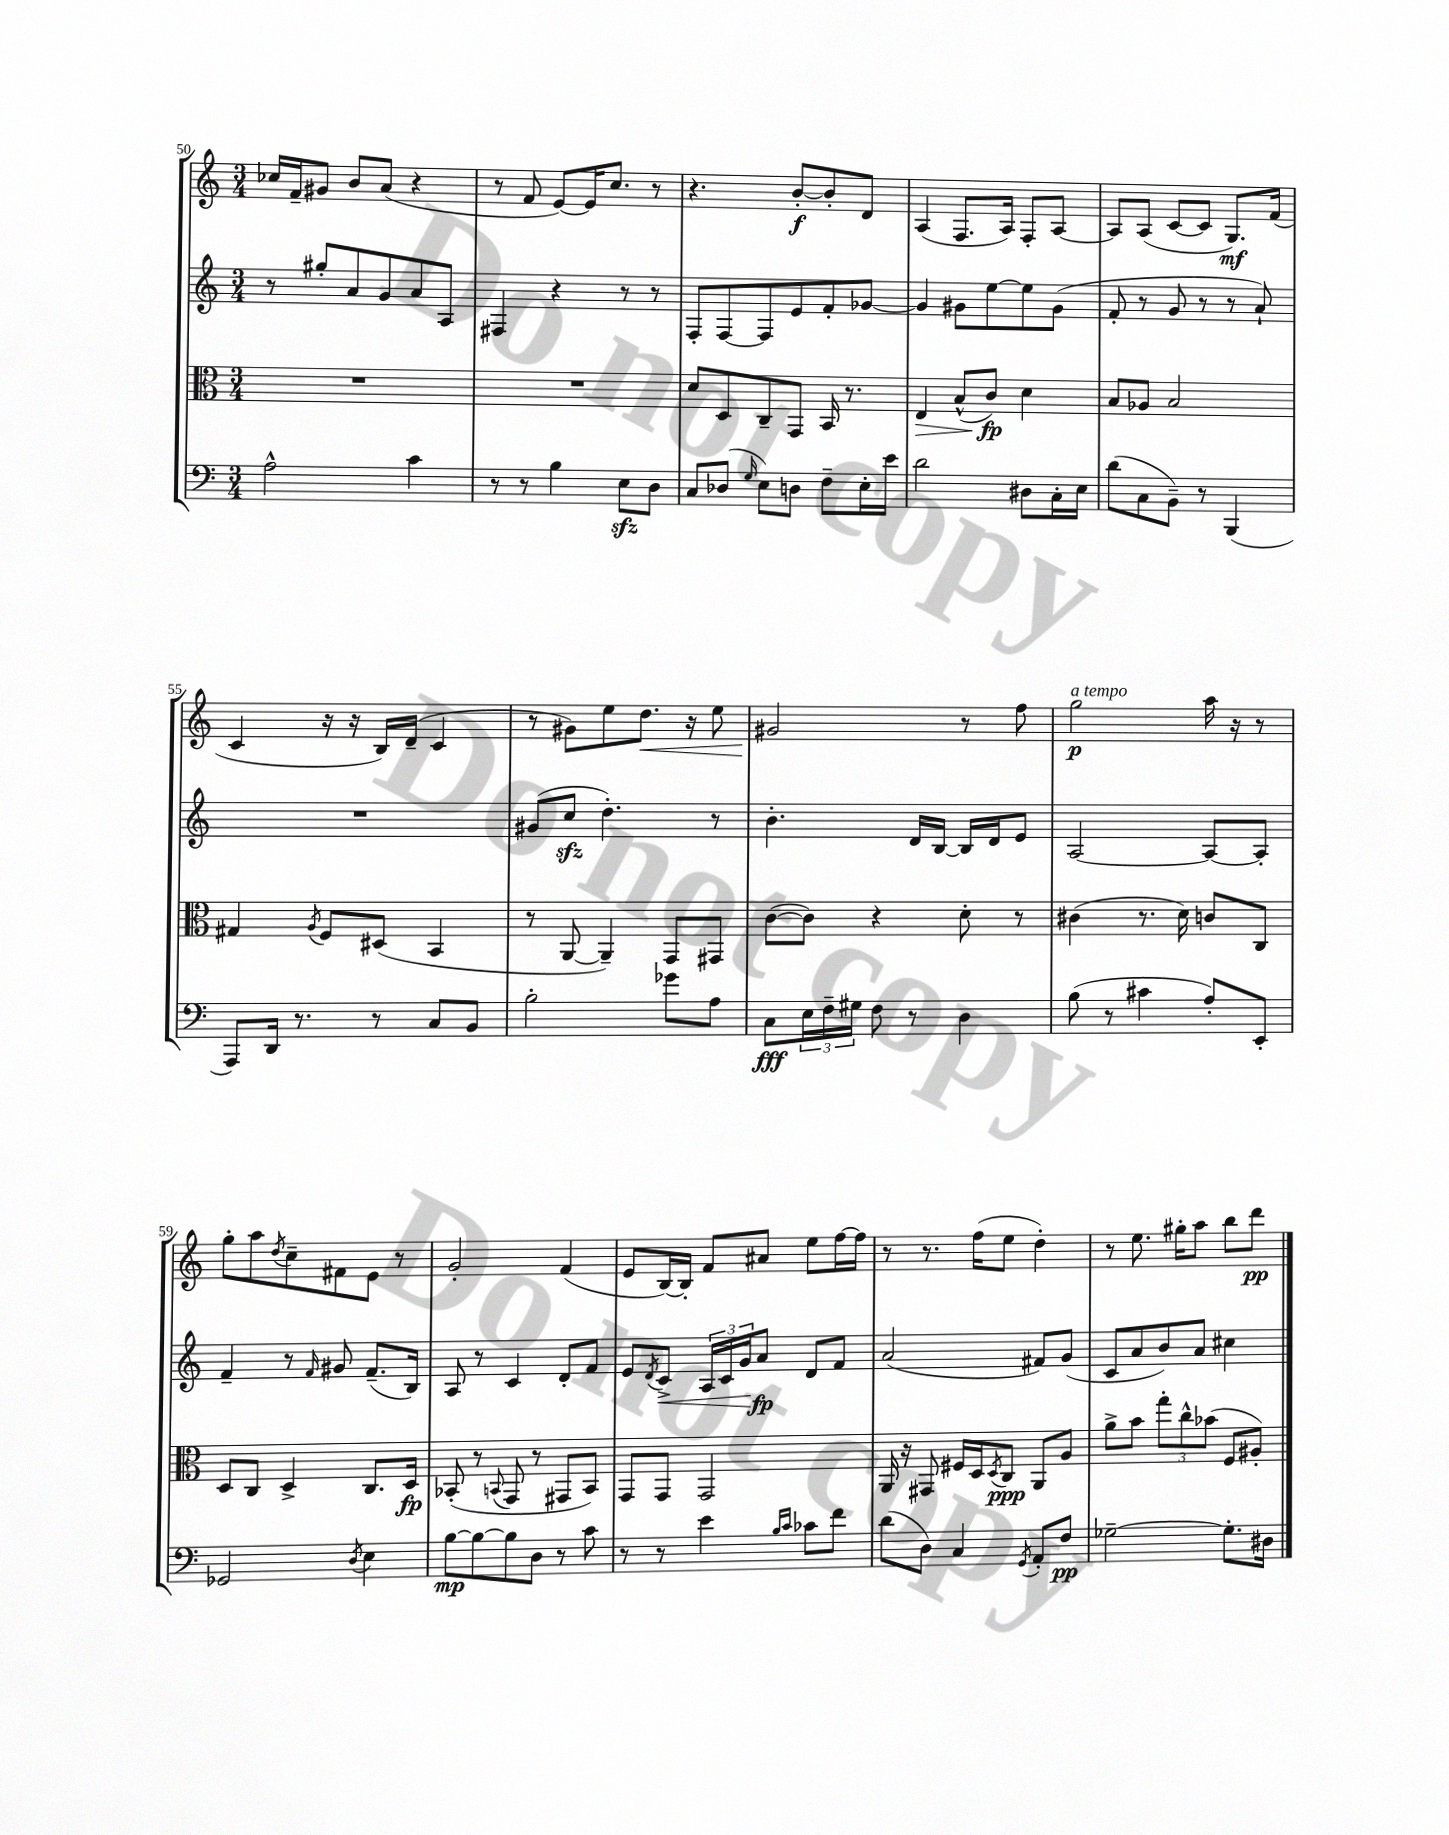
<<
\new StaffGroup <<
\new Staff = "s0" {
    \clef treble \key c \major \numericTimeSignature \time 3/4
    ces''16 f'16-- gis'8 b'8 a'8( r4 |
    r8 f'8 e'8~) e'16 c''8. r8 |
    r4. b'8~-.\f b'8-. d'8 |
    a4( f8. a16) f8-. a8~ |
    a8 a8( c'8~ c'8 g8.\mf) f'16( |
    c'4 r16 r16 b16) d'16--( c'4 |
    r8 gis'8) e''8 d''8.\< r16 e''8 |
    gis'2\! r8 f''8 |
    g''2\p^\markup { \italic "a tempo" } a''16 r16 r8 |
    g''8-. a''8 \acciaccatura { d''8 } c''8-- fis'8 e'8 r8 |
    g'2-. f'4( |
    e'8 b16~) b16-. f'8 ais'8 e''8 f''16~ f''16 |
    r8 r8. f''16( e''8 d''4-.) |
    r8 e''8. gis''16-. a''8 b''8 d'''8\pp \bar "|." |
}
\new Staff = "s1" {
    \clef treble \key c \major \numericTimeSignature \time 3/4
    r8 gis''8-. a'8 g'8 a'8 a8 |
    fis4 r4 r8 r8 |
    f8-. f8~ f8 e'8 f'8-. ges'8~ |
    ges'4 gis'8 e''8~ e''8 gis'8( |
    f'8-. r8 g'8 r8 r8 a'8-!) |
    R2. |
    gis'8( c''8\sfz d''4.-.) r8 |
    b'4.-. d'16 b16~ b16 d'16 e'8 |
    a2~ a8~ a8-. |
    f'4-- r8 \grace { f'16 } gis'8 f'8.--( b16) |
    a8 r8 c'4 d'8-. f'8 |
    e'8 \acciaccatura { d'8 } c'8->\< \tuplet 3/2 { a16 c'16 g'16\! } a'8\fp d'8 f'8 |
    a'2( fis'8) g'8( |
    c'8 a'8 b'8) a'8 cis''4 \bar "|." |
}
\new Staff = "s2" {
    \clef alto \key c \major \numericTimeSignature \time 3/4
    R2. |
    R2. |
    d'8 d8 c8-- g,8 b,16 r8. |
    e4\> b8-^( c'8\fp\!) d'4 |
    b8 aes8 b2 |
    gis4 \acciaccatura { a8 } f8 dis8( b,4 |
    r8 a,8~ a,4--) g,8 gis,8 |
    c'8~( c'8) r4 d'8-. r8 |
    cis'4( r8. d'16) c'8 c8 |
    d8 c8 d4-> c8. d16\fp |
    bes,8-.( r8 \appoggiatura { b,8 } g,8 r8 gis,8 b,8) |
    g,8 g,8 g,2 |
    a,16 r16 gis,8 fis16 d16 \acciaccatura { d8 } c8\ppp a,8 a8 |
    a'8-> b'8 \tuplet 3/2 { g''8-. c''8-^ bes'8( } f8 ais8-.) \bar "|." |
}
\new Staff = "s3" {
    \clef bass \key c \major \numericTimeSignature \time 3/4
    a2-^ c'4 |
    r8 r8 b4 e8\sfz d8 |
    c8 des8( \grace { g16 } e8) d8 f8-- e16-. e'16 |
    d'2 dis8 c16-. e16 |
    d'8( c8 b,8--) r8 b,,4( |
    a,,8) d,16 r8. r8 c8 b,8 |
    b2-. ges'8 a8 |
    c8\fff \tuplet 3/2 { e16 f16-- gis16 } f8 r8 d4 |
    b8( r8 cis'4 a8-.) e,8-. |
    ges,2 \acciaccatura { d8 } e4 |
    b8~\mp b8~ b8 d8 r8 c'8 |
    r8 r8 e'4 \grace { b16 c'16 } ces'8 f'8 |
    d'8( d8) c4 \acciaccatura { g,8 } a,8-. f8\pp |
    ges2~-- ges8.-. dis16 \bar "|." |
}
>>
>>
\layout { \context { \Score currentBarNumber = #50 } }
